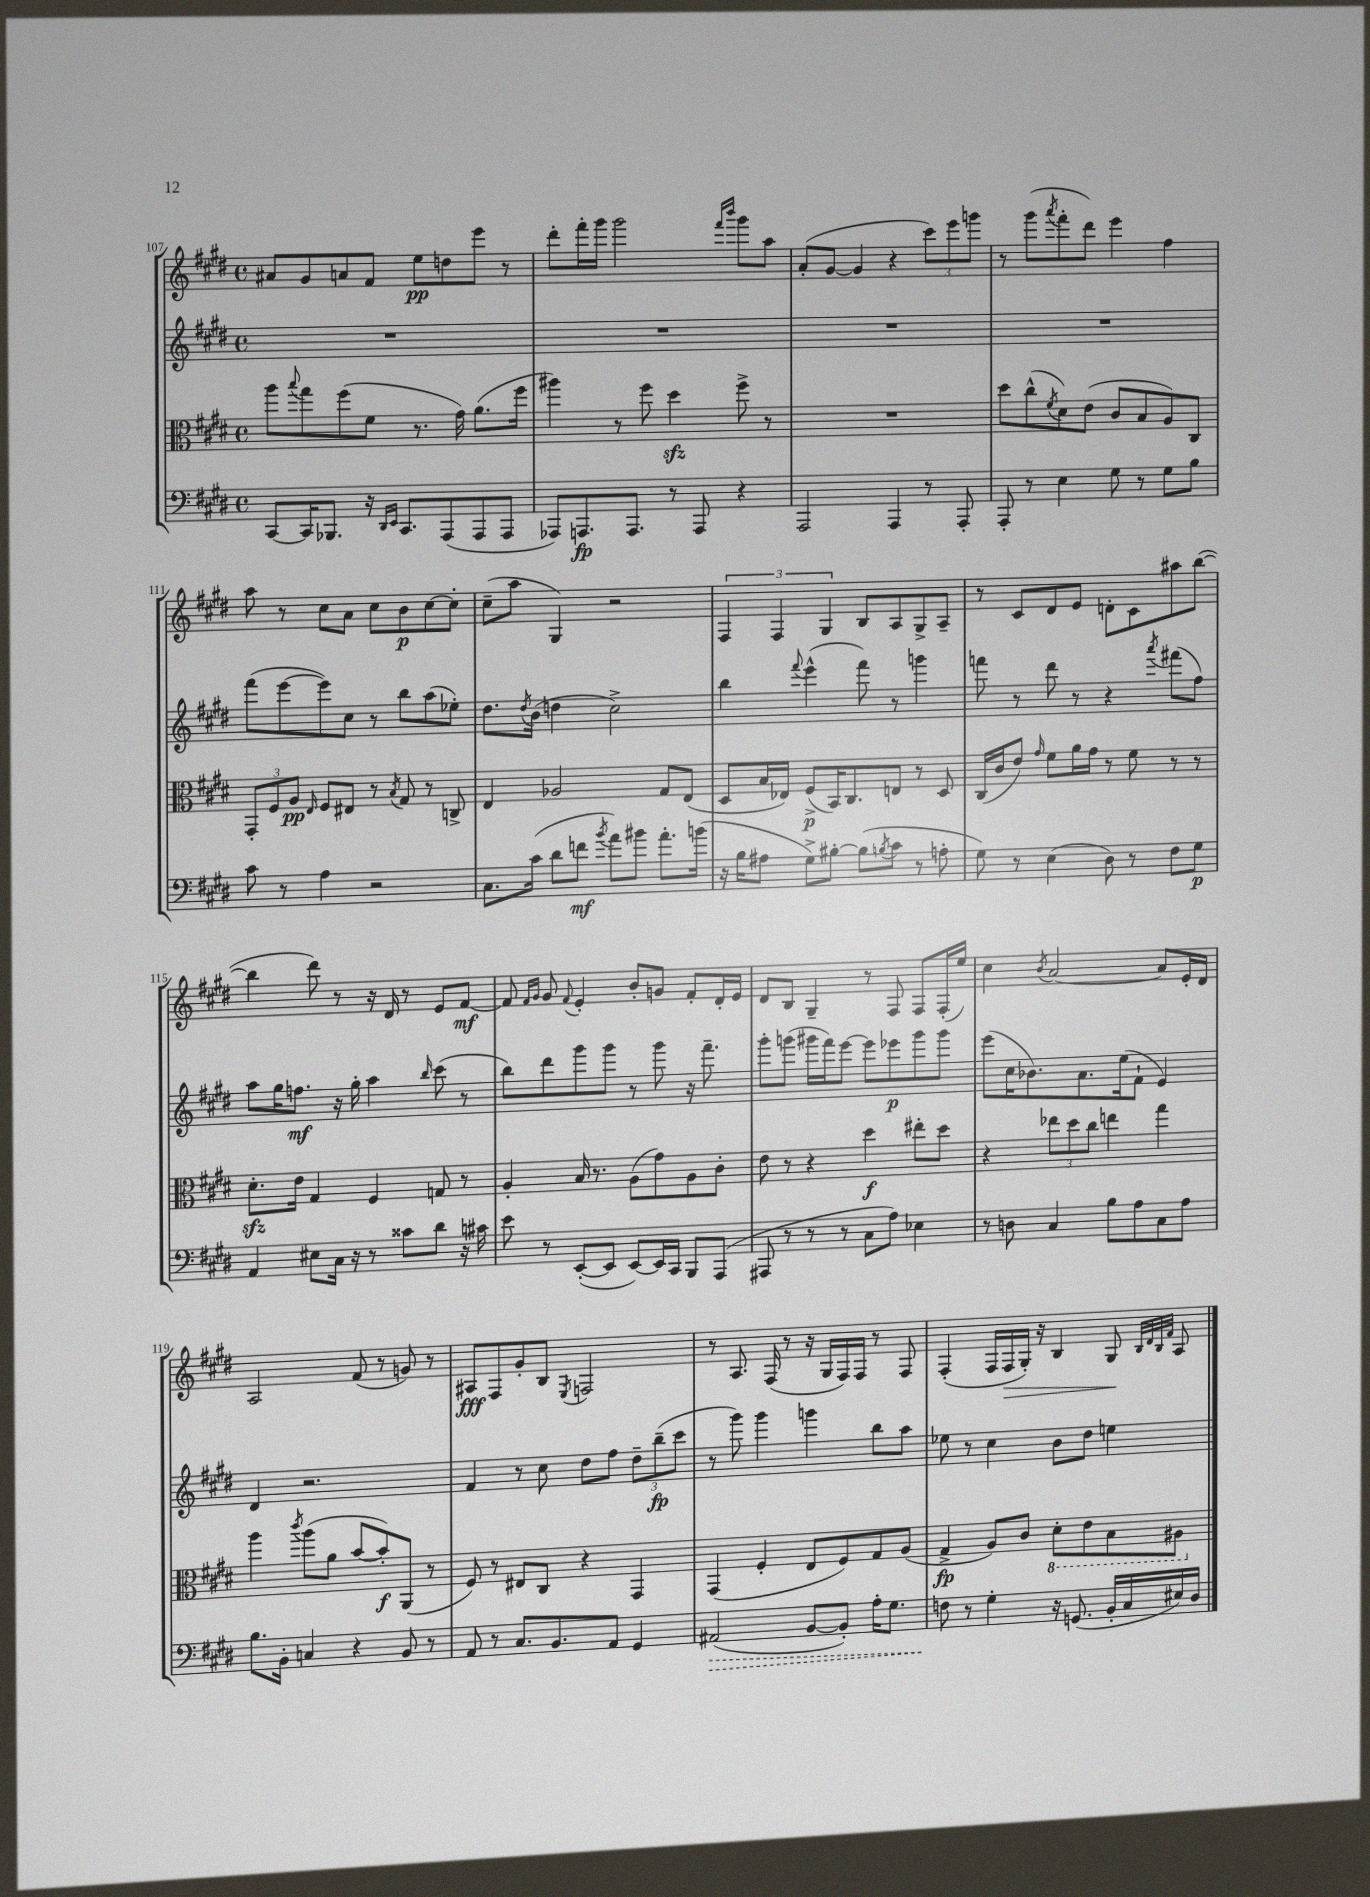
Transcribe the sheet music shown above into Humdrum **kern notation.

**kern	**kern	**kern	**kern
*staff4	*staff3	*staff2	*staff1
*clefF4	*clefC3	*clefG2	*clefG2
*k[f#c#g#d#]	*k[f#c#g#d#]	*k[f#c#g#d#]	*k[f#c#g#d#]
*M4/4	*M4/4	*M4/4	*M4/4
*met(c)	*met(c)	*met(c)	*met(c)
[8CC#	8aa	1r	8a#
.	8qqbb	.	.
16CC#]	8gg#	.	8g#
8.BBB-	.	.	.
.	(8ff#	.	8a
16r	8f#	.	8f#
16qqDD#	.	.	.
16qqEE	.	.	.
8.CC#	.	.	.
.	8.r	.	8ee
(8AAA	.	.	8dd
.	16g#)	.	.
8AAA	(8.a	.	8eee
8AAA	.	.	8r
.	16ff#	.	.
=	=	=	=
8AAA-)	4aa#)	1r	8ddd#'
8.AAA	.	.	16fff#'
.	.	.	16ggg#
.	8r	.	2ggg#
8.AAA	.	.	.
.	8ff#	.	.
8r	4dd#	.	.
8AAA	.	.	.
.	.	.	16qqfff#
.	.	.	16qqbbb
4r	8ff#^	.	8ggg#
.	8r	.	8aa
=	=	=	=
2AAA	1r	1r	(8a'
.	.	.	[8g#
.	.	.	4g#]
4AAA	.	.	4r
8r	.	.	12ccc#)
.	.	.	12eee
8AAA'	.	.	.
.	.	.	12ggg
=	=	=	=
8AAA'	8dd#	1r	8r
8r	(8cc#^^	.	(8ggg#
.	8qf#	.	8qaaa
4E	8d#)	.	8fff#'
.	(8e	.	8ddd#)
8G#	8c#	.	4eee
8r	8B	.	.
8G#	8A)	.	4ff#
8B	8C#	.	.
=	=	=	=
8c#	12GG#'	(8fff#	8aa
.	12F#	.	.
8r	.	[8eee	8r
.	12A	.	.
.	16qqE	.	.
4A	8F#	8eee])	8cc#
.	8E#	8cc#	8a
2r	8r	8r	8cc#
.	8qB	.	.
.	8G#	8bb	8b
.	8r	(8aa	[8cc#
.	8C^	8ee-')	8cc#']
=	=	=	=
8.C#	4E	8.dd#	(8cc#~
.	.	.	8aa
.	.	8qdd#	.
(16c#	.	(16b	.
8d#	2A-	4dd	4G#)
8f	.	.	.
8qb	.	.	.
8a)	.	2cc#^)	2r
8b#	.	.	.
8.a'	8G#	.	.
.	(8E	.	.
(16b	.	.	.
=	=	=	=
16r	8D#	4bb	6F#
16B	.	.	.
8A#	16B	.	.
.	.	.	6F#
.	16E-)	.	.
.	.	8qqfff#	.
8G#^)	(8F#^	(4eee^^	.
.	.	.	6G#
[8B#'	16BB)	.	.
.	8.C#	.	.
(8B#]	.	8fff#)	8B
8qB	.	.	.
8c#	8E	8r	8A
8r	8r	4ggg	8G#^
8A'	8D#	.	8A~
=	=	=	=
8G#)	(16C#	8fff	8r
.	16c#	.	.
8r	8e)	8r	8c#
.	16qqg#	.	.
(4E	8f#	8ddd#	8d#
.	16a	8r	8e
.	16g#	.	.
8D#)	8r	4r	8d'
8r	8f#	.	8c#
.	.	8qaaa	.
8F#	8r	(8fff#	8aa#
8G#	8r	8ff#)	([8bb
=	=	=	=
4AA	8.d#'	8aa	4bb]
.	.	16gg#	.
.	16e	8.ff	.
8E#	4G#	.	8ddd#)
16C#	.	16r	8r
16r	.	16gg#'	.
8r	4F#	4aa	16r
.	.	.	16d#
8c##	.	.	8r
.	.	16qqbb	.
8d#	8G	(8ccc#	8e
16r	8r	8r	[8f#
16c#	.	.	.
=	=	=	=
8e	4A'	8bb)	8f#]
.	.	.	16qqf#
.	.	.	16qqg#
8r	.	8ddd#	8g#
.	.	.	8qqf#
([8EE'	16B	8ggg#	4e'
.	8.r	.	.
8EE]	.	8ggg#	.
[8EE)	(8A	8r	8b'
16EE]	8g#)	8ggg#	8g
16CC#	.	.	.
8BBB	8A	16r	8f#'
.	.	8.fff#~	.
(8AAA	8c#'	.	16d#'
.	.	.	16e
=	=	=	=
8AAA#	8e	8ggg#'	8d#
8r	8r	(8ggg	8B
8r	4r	16ggg#	4G#~
.	.	16fff#)	.
8r	.	[8eee	.
8C#	4dd#	8eee]	8r
8A)	.	8eee-	8F#
4E-	8ee#'	8ggg#	8F#
.	8dd#	8ggg#	(16F#'
.	.	.	16ee)
=	=	=	=
8r	4r	(8eee	4cc#
8D	.	16cc#	.
.	.	8.b-)	.
.	.	.	8qb
4C#	12ee-	.	[2a
.	12dd#	.	.
.	.	8.a	.
.	12cc#	.	.
8B	4ee	.	.
.	.	(16ee	.
8A	.	8f#`	.
8C#	4gg#	4e)	8a]
8A	.	.	16e'
.	.	.	16d#
=	=	=	=
8.B	4aa	4d#	2A
16BB'	.	.	.
.	8qccc#	.	.
4C	(8aa	2.r	.
.	8a	.	.
4r	[8b	.	(8f#
.	8b'])	.	8r
8BB	(8AA	.	8g)
8r	8r	.	8r
=	=	=	=
8AA	8F#)	4f#	8A#
8r	8r	.	8F#
8.C#	8E#	8r	8g#'
.	8C#	8cc#	8B
8.BB	.	.	.
.	.	.	8qE
.	4r	8dd#	2F
8AA	.	8ff#	.
4GG#	4GG#	12dd#~	.
.	.	(12bb~	.
.	.	12ccc#	.
=	=	=	=
(2AA#	(4GG#	8r	8r
.	.	8ggg#)	8.A
.	4F#'	4ggg#	.
.	.	.	(16F#
.	.	.	8r
[8BB	8E	4ggg	16r
.	.	.	16G#
8BB'])	8F#)	.	16F#)
.	.	.	16F#
16A'	8G#	8bb	8r
8.G#	.	.	.
.	(8A	8aa	8F#
=	=	=	=
8F	4G#^	8ee-	(4F#'
8r	.	8r	.
4G#'	8A)	4cc#	16F#
.	.	.	16F#
.	8c#	.	16G#')
.	.	.	16r
16r	8D#'	8b	4B
(8.GG	.	.	.
.	8E	8dd#	.
16BB'	8BB	4ee	8G#
16C#	.	.	.
.	.	.	32qqB
.	.	.	32qqd#
.	.	.	32qqB
.	.	.	32qqf#
16E#)	8AA#	.	8A
16D#	.	.	.
==	==	==	==
*-	*-	*-	*-
